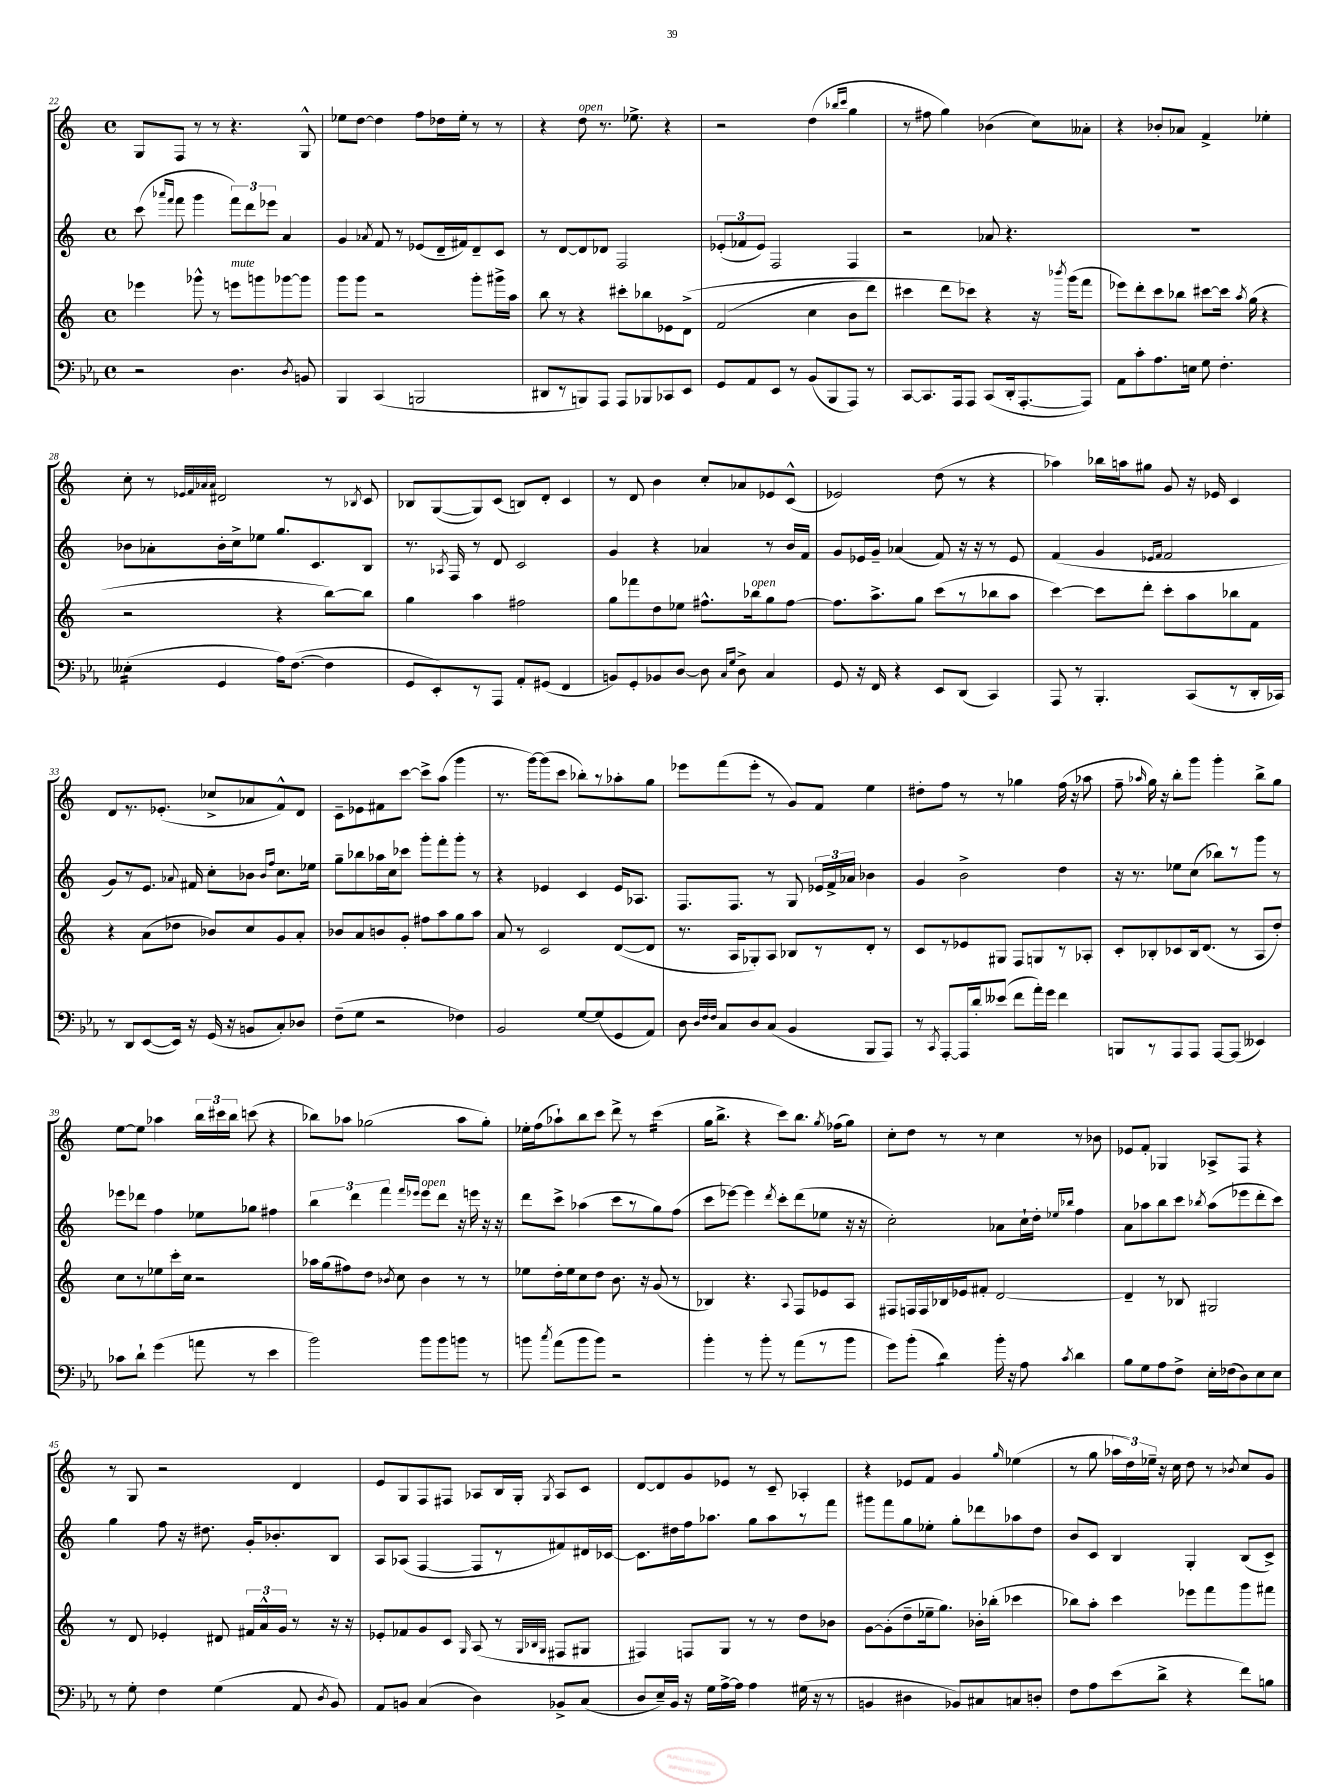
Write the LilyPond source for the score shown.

<<
\new StaffGroup <<
\new Staff = "s0" {
    \clef treble \key c \major \defaultTimeSignature \time 4/4
    \autoBeamOff g8[ f8] r8 r8 r4. g8-^ |
    ees''8[ d''8]~ d''4 f''8[ des''16 ees''16]-. r8 r8 |
    r4 d''8^\markup { \italic "open" } r8. ees''8.-> r4 |
    r2 d''4( \grace { bes''16[ c'''16] } g''4 |
    r8 fis''8 g''4) bes'4( c''8[) aeses'8]-. |
    r4 bes'8[-. aes'8] f'4-> ees''4-. |
    c''8-. r8 \grace { ees'32[ f'32 aes'32 aes'32] } dis'2 r8 \acciaccatura { bes8 } c'8 |
    bes8[ g8~( g8) c'8]( b8[) d'8]-. c'4 |
    r8 d'8 b'4 c''8[-. aes'8 ees'8 c'8]-^( |
    ees'2) d''8( r8 r4 |
    aes''4) bes''16[ a''16 gis''8] g'8 r16 ees'16 c'4 |
    d'8[ r8. ees'8.]-.( ces''8[-> aes'8 f'8-^) d'8] |
    c'8[-- ees'8 fis'8 c'''8]~ c'''8[-> a''8]( g'''4 |
    r8. g'''16[~) g'''8( c'''8] bes''8[-.) r8 aes''8-. g''8] |
    ees'''8[ f'''8( ees'''8]-. r8 g'8[) f'8] e''4 |
    dis''8[-. f''8] r8 r8 ges''4 f''16( r16 aes''8 |
    f''8-- \grace { aes''16 } g''16) r16 b''8[-. g'''8] g'''4-. b''8[-> g''8] |
    e''8[~ e''8] aes''4 \tuplet 3/2 { b''16[ cis'''16 b''16] } c'''8( r4 |
    bes''8[) aes''8] ges''2( aes''8[ ges''8]-.) |
    ees''16[-. f''16( aes''8-!) b''8 c'''8] d'''8-> r8 c'''4:16( |
    g''16[ b''8.]-> r4 c'''8[) b''8.] \acciaccatura { g''8 } fes''16[( g''8]) |
    c''8[-. d''8] r8 r8 c''4 r8 bes'8 |
    ees'8[ f'8]-. ges4 aes8[-> f8] r4 |
    r8 g8 r2 d'4 |
    e'8[ g8 f8 fis8] aes8[ b16 g16]-. \acciaccatura { g8 } aes8[ c'8] |
    d'8[~ d'8 g'8 ees'8] r8 c'8-- aes4-. |
    r4 ees'8[ f'8] g'4 \grace { g''16 } ees''4( |
    r8 g''8 \tuplet 3/2 { aes''16[ d''16) ees''16]-- } r16 c''16 d''8 r8 \acciaccatura { bes'8 } c''8[ g'8] \bar "|." |
}
\new Staff = "s1" {
    \clef treble \key c \major \defaultTimeSignature \time 4/4
    \autoBeamOff c'''8( \grace { aes'''16[ f'''16] } f'''8 g'''4 \tuplet 3/2 { f'''8[) d'''8 ees'''8] } a'4 |
    g'4 \acciaccatura { aes'8 } f'8 r8 ees'8[( d'16-- fis'16) d'8-- c'8] |
    r8 d'8[~ d'8 des'8] f2 |
    \tuplet 3/2 { ees'8[-.( fes'8 ees'8]) } f2 f4 |
    r2 aes'8 r4. |
    R1 |
    bes'8[ aes'8-. bes'16-. c''16-> ees''8] g''8.[ c'8. b8] |
    r8. \acciaccatura { aes8 } f16 r8 d'8 c'2 |
    g'4 r4 aes'4 r8 b'16[ f'16] |
    g'8[ ees'16 g'16]-- aes'4( f'8) r16 r16 r8 ees'8 |
    f'4( g'4 \grace { ees'16[ f'16] } f'2 |
    g'8[) r8 e'8.] \appoggiatura { aes'8 } fis'16 c''8[-. bes'8] \grace { bes'16[ f''16] } c''8.[ ees''16] |
    g''8[-- bes''8 aes''16 c''16 ces'''8] g'''8[-. f'''8-. g'''8]-. r8 |
    r4 ees'4 c'4 ees'16[ aes8.] |
    f8.[ f8.] r8 g8 \tuplet 3/2 { ees'16[ f'16-> aes'16] } bes'4 |
    g'4 b'2-> d''4 |
    r16 r8. ees''8[ c''8]( bes''8[) r8 g'''8] r8 |
    ees'''8[ des'''8] f''4 ees''8[ ges''8] fis''4 |
    \tuplet 3/2 { b''4 d'''4 f'''4 } \grace { f'''16[ ees'''16] } ees'''8[^\markup { \italic "open" } d'''8] r16 e'''16 r16 r16 |
    d'''8[ c'''8]-> aes''4( c'''8[ r8 g''8) f''8]( |
    c'''8[ ees'''8]~) ees'''4 \acciaccatura { d'''8 } c'''8[-. d'''8( ees''8] r16 r16 |
    c''2-.) aes'8[ c''16-! d''16]-. \grace { ees''16[ bes''16] } f''4 |
    a'8[ aes''8 b''8 c'''8] \acciaccatura { bes''8 } aes''8[( ees'''8 d'''8-. c'''8]) |
    g''4 f''8 r16 dis''8. g'16[-. bes'8.-. b8] |
    a8[ aes8]( f4~ f8[ r8 fis'8) dis'16 ces'16]~ |
    ces'8.[ dis''16 f''16 aes''8.] g''8[ aes''8 r8 f'''8] |
    gis'''8[ f'''8 g''8 ees''8]-. g''8[-. des'''8 aes''8 d''8] |
    b'8[ c'8] b4 g4-. b8[( c'8]->) \bar "|." |
}
\new Staff = "s2" {
    \clef treble \key c \major \defaultTimeSignature \time 4/4
    \autoBeamOff ees'''4 ges'''8-^ r8 e'''8[^\markup { \italic "mute" } g'''8 ges'''8~ ges'''8] |
    g'''8[ g'''8] r2 g'''8[-. gis'''16-> a''16] |
    b''8 r8 r4 cis'''8[-. bes''8 ees'8 d'8]->\( |
    f'2( c''4 b'8[ d'''8]) |
    cis'''4 d'''8[ ces'''8]\) r4 r16 \acciaccatura { bes'''8 } g'''16[( f'''8] |
    ees'''8[) d'''8-. c'''8 bes''8] cis'''8[~ cis'''16] \acciaccatura { a''8 } g''16( r4 |
    r2 r4 b''8[~) b''8] |
    g''4 a''4 fis''2 |
    g''8[ fes'''8 d''8 ees''8] fis''8.[-^ bes''16^\markup { \italic "open" } g''8 fis''8]~ |
    fis''8.[ a''8.-> g''8] c'''8[( r8 bes''8 a''8] |
    c'''4~) c'''8[ d'''8]-. c'''8[-. a''8 bes''8 f'8] |
    r4 a'8[( des''8] bes'8[) c''8 g'8 a'8]-. |
    bes'8[ a'8 b'8 g'8]-. fis''8[ a''8 g''8 a''8] |
    a'8 r8 c'2 d'8[~( d'8] |
    r8. a16[ ges8-.) a8] bes8[ r8 d'8]-. r8 |
    c'8[ r8 ees'8 gis8] f8[ g8 r8 aes8]-. |
    c'8[-. bes8-. ces'8 bes16 d'8.]( r8 a8[ d''8]-.) |
    c''8[ r8 ees''8 c'''16-. c''16] r2 |
    aes''16[ g''16( fis''8) d''8] \acciaccatura { bes'8 } c''8 bes'4 r8 r8 |
    ees''8[ d''16-. ees''16 c''8 d''8] b'8. r16 g'8( r8 |
    bes4) r4. \appoggiatura { a8 } f8[ ees'8 a8] |
    fis8[ f16 f16 bes16 ees'16 fis'8]-. d'2~ |
    d'4-- r8 bes8 gis2 |
    r8 d'8 ees'4-. dis'8 \tuplet 3/2 { fis'16[ a'16-^ g'16] } r8 r16 r16 |
    ees'8[-. fes'8 g'8 c'8] \grace { g16 } a8( r8 \grace { g32[ bes32 g32] } fis8[ gis8] |
    fis4) f8[ g8] r8 r8 d''8[ bes'8] |
    g'8[~ g'8-.( d''8-- ees''16-- g''8.]) bes'16[-. bes''16]-.( ces'''4 |
    bes''8[) a''8]-. c'''4 ees'''8[ f'''8 g'''8 fis'''8] \bar "|." |
}
\new Staff = "s3" {
    \clef bass \key ees \major \defaultTimeSignature \time 4/4
    \autoBeamOff r2 d4. \acciaccatura { d8 } b,8 |
    bes,,4 c,4( b,,2 |
    dis,8[ r8 b,,8) aes,,8] aes,,8[ bes,,8 ces,8 ees,8] |
    g,8[ aes,8 ees,8] r8 bes,8[( bes,,8 aes,,8]) r8 |
    c,8[~ c,8. aes,,16 aes,,8] c,8[( d,16-. aes,,8.~-. aes,,8]) |
    aes,8[ c'8-. aes8. e16] g8 f4.-. |
    eeses4:16-.( g,4 aes16[) f8.]~( f4 |
    g,8[ ees,8-.) r8 aes,,8] aes,8[-. gis,8]( f,4 |
    b,8[) g,8-. bes,8 d8]~ d8 \grace { c16[ g16] } d8-> c4 |
    g,8 r16 f,16 r4 ees,8[ d,8]( c,4) |
    aes,,8 r8 bes,,4.-. c,8[( r8 d,16-. ces,16]) |
    r8 d,8[ ees,8~( ees,16]) r16 g,16( r16 b,8[ c8-.) des8] |
    f8[--( g8] r2 fes4) |
    bes,2 g8[~ g8( g,8 aes,8]) |
    d8 \grace { d32[ f32 f32] } c8[ d8 c8]( bes,4 bes,,8[ aes,,8]) |
    r8 \acciaccatura { c,8 } aes,,8[~-. aes,,16 d'16-. eeses'8]( f'8[ aes'16-.) g'16] f'4 |
    b,,8[ r8 aes,,8 aes,,8] aes,,8[~ aes,,8]( eeses,4) |
    ces'8[ d'8]-! g'4( a'8 r8 ees'4 |
    bes'2) bes'8[ bes'8 b'8] r8 |
    b'8 \acciaccatura { c''8 } aes'8[( b'8 b'8]) r2 |
    bes'4-. r8 bes'8-. r8 aes'8[( r8 bes'8] |
    g'8[) bes'8]-.( d'4:8) bes'16-. r16 aes8 \acciaccatura { c'8 } d'4 |
    bes8[ g8 aes8 f8]-> ees16[-. fes16( d8) ees8 ees8] |
    r8 g8-. f4 g4( aes,8 \acciaccatura { d8 } bes,8) |
    aes,8[ b,8] c4( d4) bes,8[-> c8]( |
    d8[ ees16--) bes,16] r16 g16[ aes16~-> aes16] aes4 gis16( r16 r8 |
    b,4 dis4 bes,8[) cis8 c8 d8]-. |
    f8[ aes8 ees'8( d'8]-> r4 f'8[) b8] \bar "|." |
}
>>
>>
\layout { \context { \Score currentBarNumber = #22 } }
